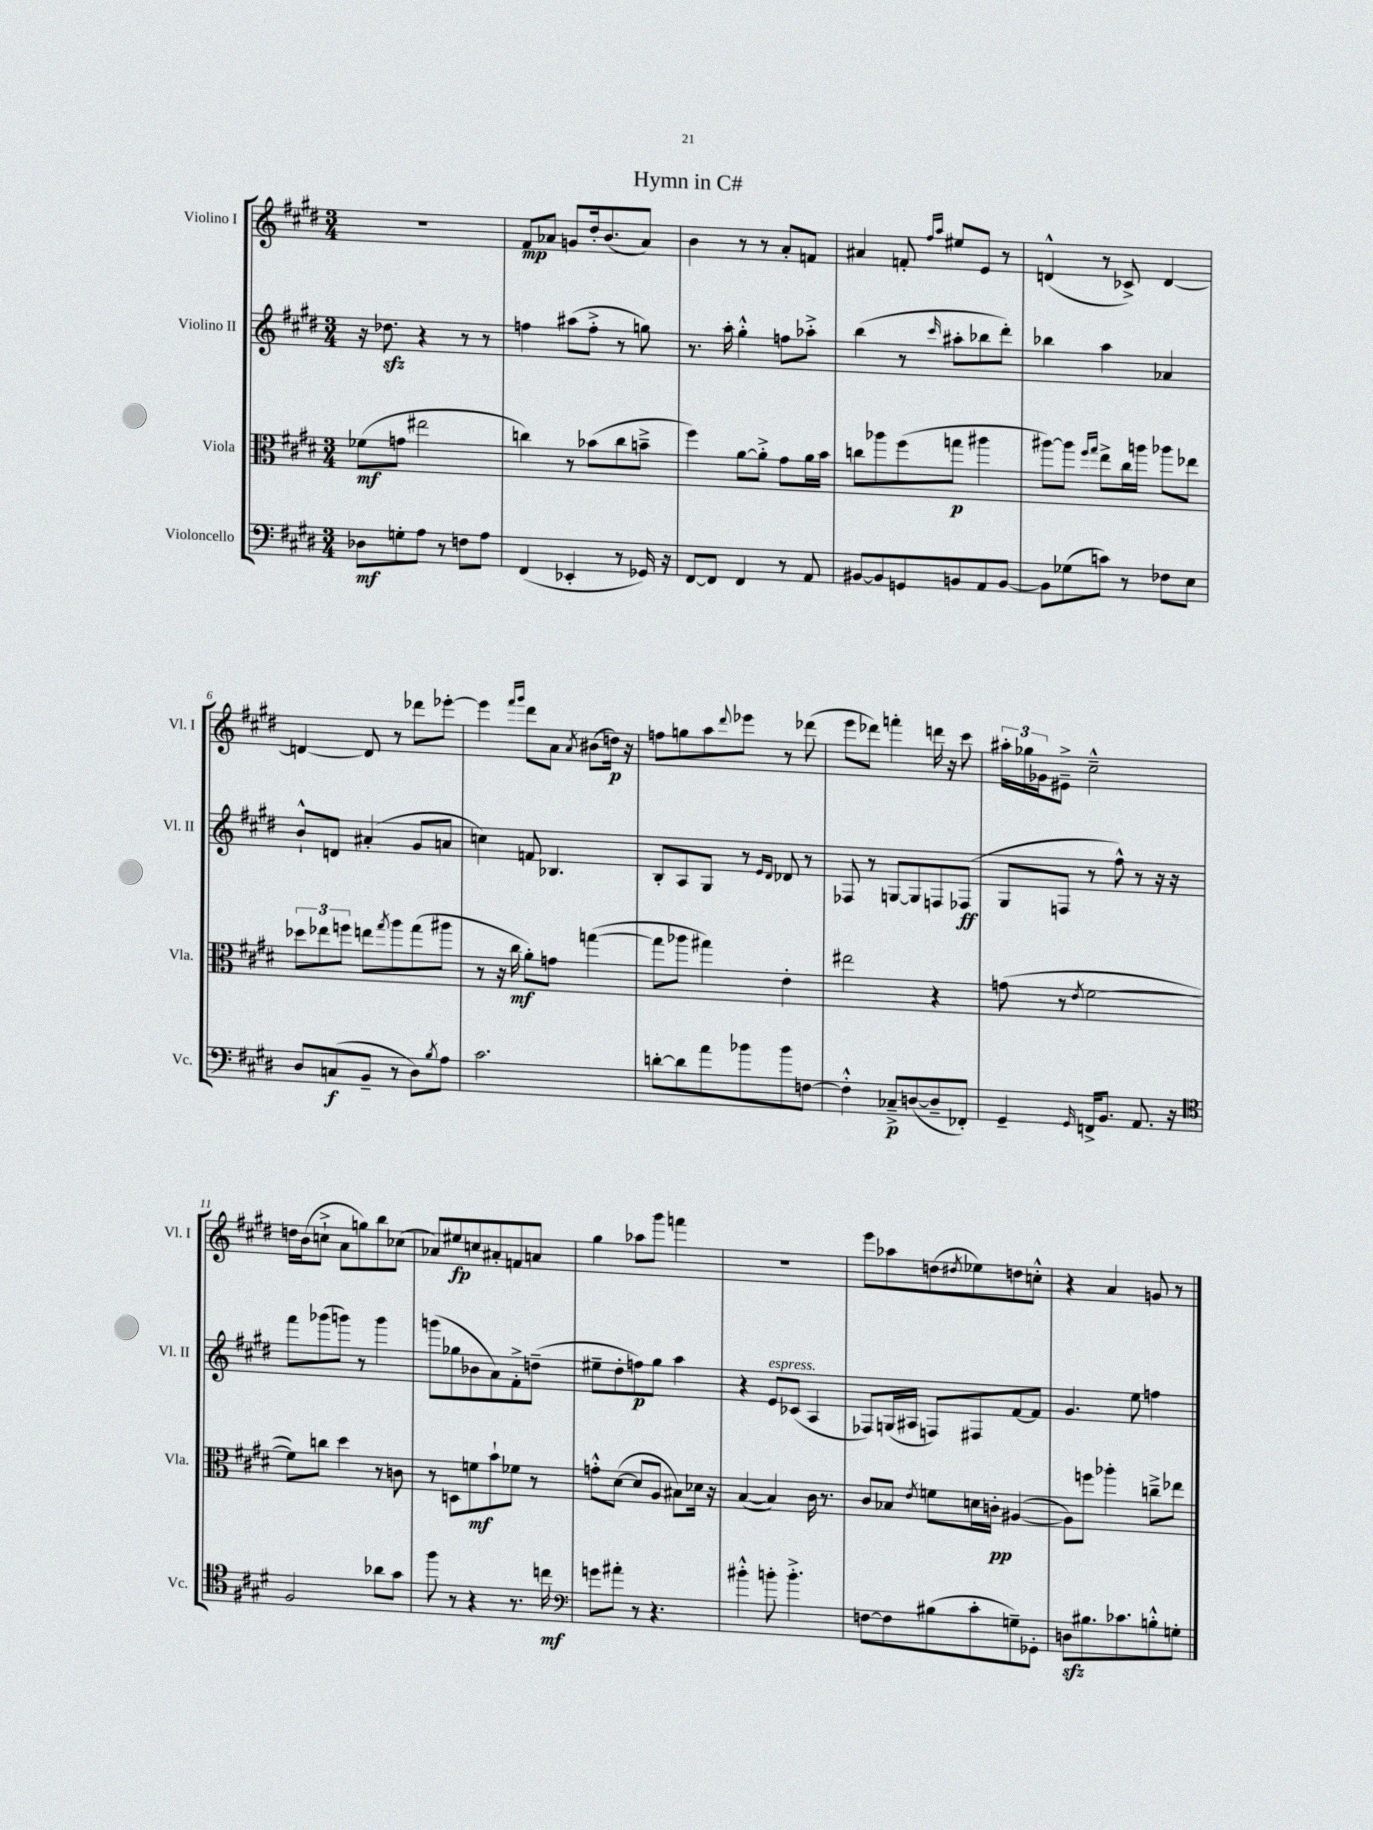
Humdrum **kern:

**kern	**dynam	**kern	**dynam	**kern	**dynam	**kern	**dynam
*part4	*part4	*part3	*part3	*part2	*part2	*part1	*part1
*staff4	*staff4	*staff3	*staff3	*staff2	*staff2	*staff1	*staff1
*I"Violoncello	*	*I"Viola	*	*I"Violino II	*	*I"Violino I	*
*I'Vc.	*	*I'Vla.	*	*I'Vl. II	*	*I'Vl. I	*
*clefF4	*	*clefC3	*	*clefG2	*	*clefG2	*
*k[f#c#g#d#]	*	*k[f#c#g#d#]	*	*k[f#c#g#d#]	*	*k[f#c#g#d#]	*
*M3/4	*	*M3/4	*	*M3/4	*	*M3/4	*
=1	=1	=1	=1	=1	=1	=1	=1
8D-X\L	mf	(8f-X\L	mf	16r	.	2.r	.
.	.	.	.	8.dd-Xzz\	.	.	.
8Gn'\	.	8gn\J	.	.	.	.	.
8A\J	.	2ee#X\	.	4r	.	.	.
8r	.	.	.	.	.	.	.
8Fn\L	.	.	.	8r	.	.	.
8A\J	.	.	.	8r	.	.	.
=2	=2	=2	=2	=2	=2	=2	=2
(4FF#/	.	4ccn\)	.	4ffn\	.	8f#/L	mp
.	.	.	.	.	.	8a-X/J	.
4EE-X'/	.	8r	.	(8aa#X\L	.	8gn/L	.
.	.	(8b-X\L	.	8ff'^\J	.	16dd#'/k	.
.	.	.	.	.	.	(8.b/	.
8r	.	8cc\	.	8r	.	.	.
16GG-X/)	.	8bn~^\J	.	8ggn\)	.	8a-/J)	.
16r	.	.	.	.	.	.	.
=3	=3	=3	=3	=3	=3	=3	=3
[8FF#/L	.	4ff#\)	.	8.r	.	4b\	.
8FF#/J]	.	.	.	.	.	.	.
.	.	.	.	16aa'\	.	.	.
4FF#/	.	[8a\L	.	4gg#'^^\	.	8r	.
.	.	8a'^\J]	.	.	.	8r	.
8r	.	8g#\L	.	8ffn\L	.	8a'/L	.
8AA/	.	16a\L	.	8aa-X'^\J	.	8fn/J	.
.	.	16b\JJ	.	.	.	.	.
=4	=4	=4	=4	=4	=4	=4	=4
[8BB#X/L	.	8ccn\L	.	(4bb\	.	4a#X/	.
8BB#/]	.	8aa-X\	.	.	.	.	.
8GGn/	.	(8ff#\	.	8r	.	8fn'/	.
.	.	.	.	.	.	16qqff#/LL	.
.	.	.	.	16qqccc#/	.	16qqaa/JJ	.
8BBn/	.	8ggn\J	p	8aa#X'\L	.	8ee#X/L	.
8AA/	.	4aa#X\	.	8bb-X\	.	8e/J	.
[8BB/J	.	.	.	8ddd#'\J)	.	8r	.
=5	=5	=5	=5	=5	=5	=5	=5
8BB\L]	.	[8aa#X\L)	.	4bb-X\	.	(4dn^^/	.
(8G-X\	.	8aa#\J]	.	.	.	.	.
.	.	16qqff#/LL	.	.	.	.	.
.	.	16qqgg#/JJ	.	.	.	.	.
8cn\J)	.	8ee^\L	.	4aa\	.	8r	.
8r	.	16cc#\L	.	.	.	8c-X^/)	.
.	.	16aan\JJ	.	.	.	.	.
8F-X\L	.	8aa-X\L	.	4a-X/	.	[4d/	.
8E\J	.	8ee-X\J	.	.	.	.	.
!!LO:LB:g=z
=6	=6	=6	=6	=6	=6	=6	=6
8D#/L	.	12dd-X\L	.	8b`^^/L	.	4dn/_	.
.	.	12ee-X\	.	.	.	.	.
(8Cn/	f	.	.	8dn/J	.	.	.
.	.	12ffn\J	.	.	.	.	.
8BB~/J	.	8een\L	.	(4a#X'/	.	8d/]	.
.	.	8qgg#/	.	.	.	.	.
8r	.	8aa\	.	.	.	8r	.
8D#\L)	.	(8gg#\	.	8g#/L	.	8ddd-X\L	.
8qB/	.	.	.	.	.	.	.
8A\J	.	8aa#X\J	.	8an/J	.	[8eee-X'\J	.
=7	=7	=7	=7	=7	=7	=7	=7
2.c#\	.	8r	.	4ccn\)	.	4eee-\]	.
.	.	16r	.	.	.	.	.
.	.	16cc#\	mf	.	.	.	.
.	.	.	.	.	.	16qqfff#/LL	.
.	.	.	.	.	.	16qqggg#/JJ	.
.	.	8a'\L)	.	8fn/	.	8ddd#\L	.
.	.	8gn\J	.	4.B-X/	.	8a\J	.
.	.	.	.	.	.	8qa/	.
.	.	([4ggn\	.	.	.	(8b#X\L	.
.	.	.	.	.	.	16ddn\Jk)	p
.	.	.	.	.	.	16r	.
=8	=8	=8	=8	=8	=8	=8	=8
[8dn'\L	.	8gg\L]	.	8B'/L	.	8ffn\L	.
8d\]	.	8aa-X\J	.	8A/	.	8ggn\	.
8a\	.	4gg#X\)	.	8G#/J	.	8aa\	.
.	.	.	.	.	.	8qqddd#/	.
8b-X\	.	.	.	8r	.	8eee-X\J	.
.	.	.	.	16qqe/LL	.	.	.
.	.	.	.	16qqd#/JJ	.	.	.
8b-\	.	4e'\	.	8d-X/	.	8r	.
[8Fn\J	.	.	.	8r	.	(8ddd-X\	.
=9	=9	=9	=9	=9	=9	=9	=9
4F'^^\]	.	2ee#X\	.	8F-X/	.	8eee\L	.
.	.	.	.	8r	.	8ddd-X\J)	.
8C-X~^/L	p	.	.	[8Gn/L	.	4fffn'\	.
([8Dn/	.	.	.	8G/]	.	.	.
8D~/]	.	4r	.	8Fn/	.	16dddn\	.
.	.	.	.	.	.	16r	.
8FF-X'/J)	.	.	.	(8F-X/J	ff	8ccc#\	.
=10	=10	=10	=10	=10	=10	=10	=10
4GG#~/	.	(8gn\	.	8G#/L	.	24aa#X'\LL	.
.	.	.	.	.	.	24gg-X\	.
.	.	.	.	.	.	24g-X\J	.
.	.	8r	.	8Fn/J	.	8e#X~^\J	.
16qqGG#/	.	8qe/	.	.	.	.	.
16FFn^/KL	.	[2f#\	.	8r	.	2cc#~^^\	.
8.BB/J	.	.	.	.	.	.	.
.	.	.	.	8ff#^^\)	.	.	.
8.AA/	.	.	.	8r	.	.	.
.	.	.	.	16r	.	.	.
16r	.	.	.	16r	.	.	.
!!LO:LB:g=z
=11	=11	=11	=11	=11	=11	=11	=11
*clefC4	*	*	*	*	*	*	*
2F#/	.	8f#\L])	.	8fff#\L	.	16ddn\LL	.
.	.	.	.	.	.	(16b\J	.
.	.	8ccn\J	.	(8ggg-X\	.	8ccn`^\J	.
.	.	4dd#\	.	8gggn\J)	.	8a\L	.
.	.	.	.	8r	.	8ggn\)	.
8a-X\L	.	8r	.	4ggg\	.	8bb\	.
8g#\J	.	8cn\	.	.	.	(8cc-X\J	.
=12	=12	=12	=12	=12	=12	=12	=12
8ff#\	.	8r	.	(8gggn\L	.	8a-X/L)	.
8r	.	8Dn\L	.	8gg-X\	.	8ee#X/	fp
4r	.	8fn\	mf	8b-X\	.	8ccn/	.
.	.	8b`\	.	8a\)	.	8a#X'/	.
8.r	.	8f-X\J	.	8f#'^\	.	8fn/	.
.	.	8r	.	(8ddn~\J	.	8an/J	.
16ccn\	mf	.	.	.	.	.	.
=13	=13	=13	=13	=13	=13	=13	=13
*clefF4	*	*	*	*	*	*	*
8gn\L	.	8gn'^^\L	.	8ee#X~\L	.	4gg#\	.
8a#X'\J	.	([8d#\J	.	8dd#'\	.	.	.
8r	.	8d#/L]	.	8ffn\)	p	8aa-X\L	.
4.r	.	8A/J	.	8gg#\J	.	8ggg#\J	.
.	.	8B#X\L)	.	4aa\	.	4fffn\	.
.	.	16d-X\Jk	.	.	.	.	.
.	.	16r	.	.	.	.	.
=14	=14	=14	=14	=14	=14	=14	=14
4b#X'^^\	.	([4B/	.	4r	.	2.r	.
!	!	!	!	!LO:TX:a:i:t=espress.	!	!	!
8bn'\	.	4B/])	.	8e/L	.	.	.
4.b'^\	.	.	.	(8c-X/J	.	.	.
.	.	16c#\	.	4A/	.	.	.
.	.	8.r	.	.	.	.	.
=15	=15	=15	=15	=15	=15	=15	=15
[8Fn\L	.	8c#/L	.	8F-X/L)	.	8eee\L	.
8F\]	.	8B-X/J	.	(16Gn/L	.	8aa-X\	.
.	.	.	.	16A#X/JJ	.	.	.
.	.	8qe/	.	.	.	.	.
(8B#X\	.	8fn\L	.	8Fn/L)	.	(8ddn\	.
.	.	.	.	.	.	8qdd#X/	.
8c#'\	.	16dn\L	.	8F#X/	.	8ee-X\)	.
.	.	16cn'\JJ	pp	.	.	.	.
8Gn~\)	.	([4A#X/	.	[8f#/	.	8ddn\	.
8GG-X'\J	.	.	.	8f#/J]	.	8ccn'^^\J	.
=16	=16	=16	=16	=16	=16	=16	=16
8Dnzz\L	.	8A#\L])	.	4.g#/	.	4r	.
8.B#X\	.	8ffn\J	.	.	.	.	.
.	.	4aa-X'\	.	.	.	4a/	.
8.c-X\	.	.	.	.	.	.	.
.	.	.	.	8ee\	.	.	.
8Bn'^^\	.	8ccn~^\L	.	4ffn\	.	8gn/	.
8Gn'\J	.	8ee-X\J	.	.	.	8r	.
==	==	==	==	==	==	==	==
*-	*-	*-	*-	*-	*-	*-	*-
